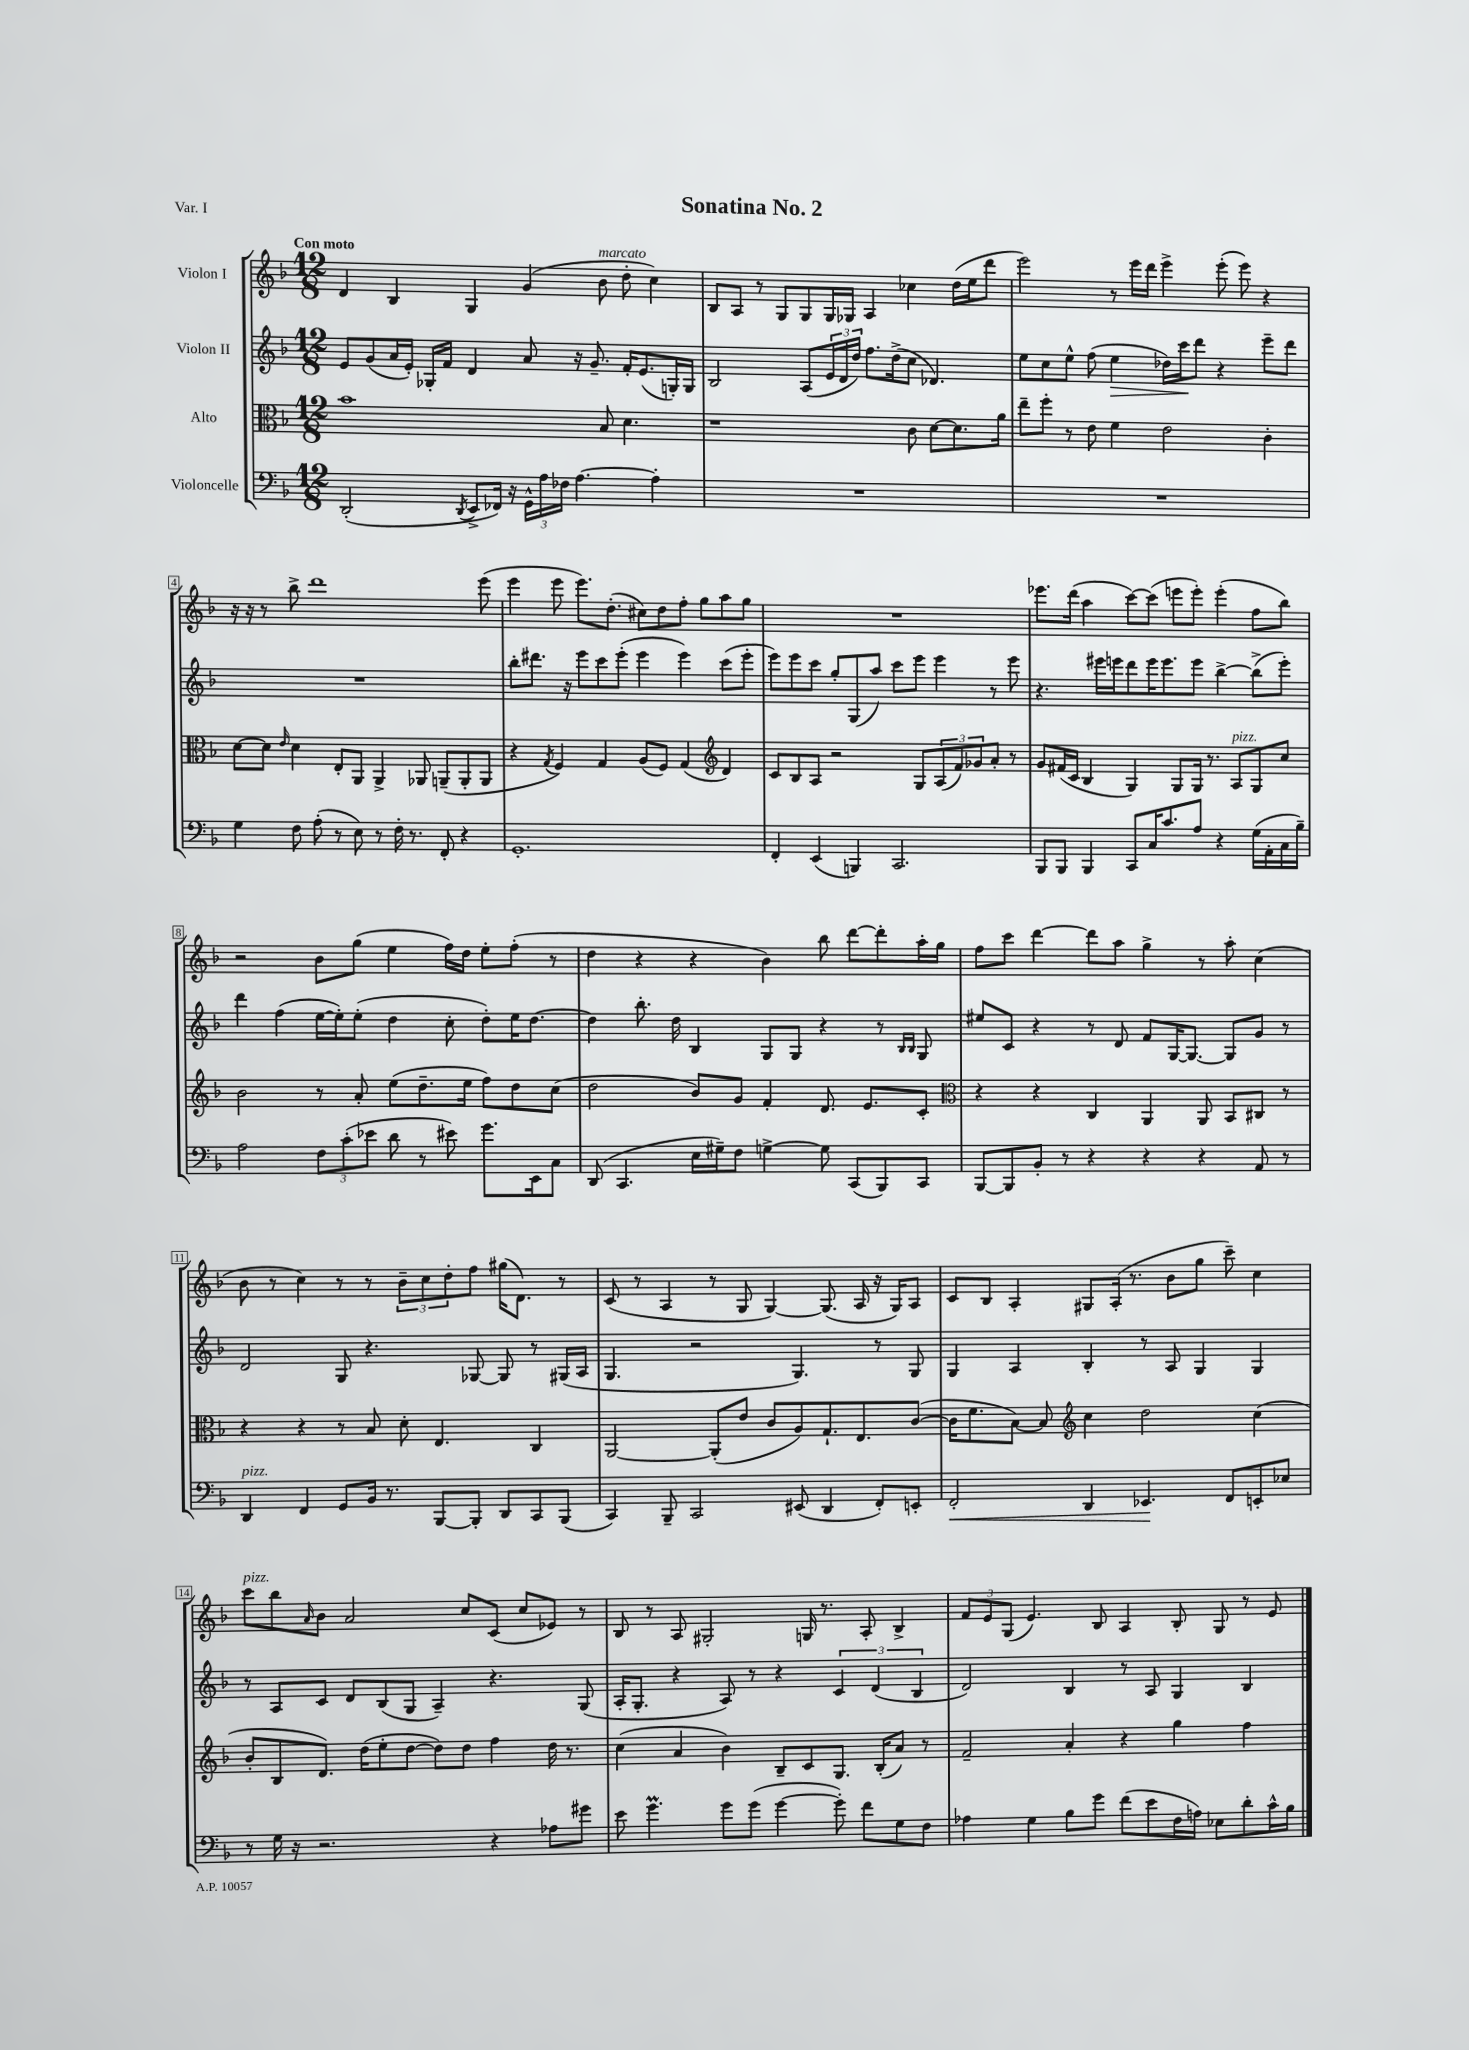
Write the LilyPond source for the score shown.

\header { title = "Sonatina No. 2" piece = "Var. I" }
<<
\new StaffGroup <<
\new Staff = "s0" \with { instrumentName = "Violon I" } {
    \clef treble \key f \major \numericTimeSignature \time 12/8 \tempo "Con moto"
    d'4 bes4 g4 g'4( bes'8^\markup { \italic "marcato" } d''8-. c''4) |
    bes8 a8 r8 g8 g8 g16 ges16 a4 ces''4 d''16( e''16 d'''8 |
    e'''2) r8 e'''16 d'''16 e'''4-> e'''8-.( e'''8) r4 |
    r16 r16 r8 bes''8-> d'''1 e'''8( |
    e'''4 e'''8 e'''8.) d''8.-.( cis''8) d''8 f''8-. g''8 a''8 g''8 |
    R1. |
    ees'''8. d'''16( a''4 c'''8~) c'''8( e'''8 e'''8-.) e'''4-.( f''8 bes''8) |
    r2 bes'8 g''8( e''4 f''16) d''16 e''8-. f''8-.( r8 |
    d''4 r4 r4 bes'4) bes''8 d'''8~ d'''8-. a''16-. g''16 |
    f''8 c'''8 d'''4~ d'''8 a''8 g''4-> r8 a''8-. c''4( |
    bes'8 r8 c''4) r8 r8 \tuplet 3/2 { bes'8-- c''8 d''8-. } f''8 gis''16( d'8.) r8 |
    c'8( r8 a4 r8 g8 g4~) g8.( a16 r16 g16) a8 |
    c'8 bes8 a4-. gis8 a16-.( r8. bes'8 g''8 c'''8--) c''4 |
    c'''8^\markup { \italic "pizz." } bes''8 \grace { a'16 } bes'8 a'2 c''8 c'8( c''8 ees'8) r8 |
    bes8 r8 a8 gis2-. g16 r8. a8-. bes4-> |
    \tuplet 3/2 { f'8 e'8 g8( } e'4.) bes8 a4 bes8-. g8 r8 e'8 \bar "|." |
}
\new Staff = "s1" \with { instrumentName = "Violon II" } {
    \clef treble \key f \major \numericTimeSignature \time 12/8
    e'8 g'8( a'16 e'16-.) ges16-. f'16 d'4 a'8 r16 g'8.-- f'16-. e'8.( g16-.) g16 |
    bes2 a8( \tuplet 3/2 { e'16 d'16 d''16) } f''8. d''16->( c''8 des'4.) |
    e''8 c''8 e''8-^ f''8( e''4\> des''16) c'''16\! d'''8 r4 e'''8-- d'''8 |
    R1. |
    bes''8-. dis'''8. r16 e'''8 c'''8 e'''8-.( e'''4 e'''4) c'''8( e'''8-. |
    e'''8) e'''8 c'''8 g''8-. g8( a''8) c'''8 e'''8 e'''4 r8 e'''8 |
    r4. eis'''16 e'''16 d'''8 e'''16 e'''8. e'''8 bes''4~-> bes''8->( e'''8-.) |
    d'''4 f''4( e''16~ e''16-.) e''8-.( d''4 c''8-. d''8-.) e''16 d''8.~ |
    d''4 bes''8.-. d''16 bes4 g8 g8 r4 r8 \grace { bes16 bes16 } g8 |
    eis''8 c'8 r4 r8 d'8 f'8 g16~ g8.~ g8 g'8 r8 |
    d'2 g8 r4. ges8~ ges8 r8 gis16( a16 |
    g4. r2 g4.) r8 g8 |
    g4 a4 bes4-. r8 a8 g4 g4 |
    r8 a8 c'8 d'8 bes8( g8 a4--) r4. g8( |
    a16-. g8.-. r4 a8) r8 r4 \tuplet 3/2 { c'4 d'4( bes4 } |
    d'2) bes4 r8 a8 g4 bes4 \bar "|." |
}
\new Staff = "s2" \with { instrumentName = "Alto" } {
    \clef alto \key f \major \numericTimeSignature \time 12/8
    bes'1 bes8 d'4. |
    r1 c'8 d'8~ d'8. a'16 |
    e''8-- f''8-. r8 e'8 f'4 e'2 c'4-. |
    d'8~ d'8 \grace { e'16 } d'4 e8-. a,8 a,4-> aes,8 a,8--( a,8-. a,8 |
    r4 \acciaccatura { g8 } f4) g4 a8( f8) g4( \clef treble d'4) |
    c'8 bes8 a8 r2 g8 \tuplet 3/2 { a8( f'8) ges'8 } a'8-. r8 |
    g'8 fis'16( c'16 bes4 g4) g8 g16 r8. a8^\markup { \italic "pizz." } g8 c''8 |
    bes'2 r8 a'8-. e''8( d''8.-- e''16 f''8) d''8 c''8( |
    d''2 bes'8) g'8 f'4-. d'8. e'8. c'8-. |
    \clef alto r4 r4 c4 a,4 a,8 bes,8 cis8 r8 |
    r4 r4 r8 bes8 d'8-. e4. c4 |
    a,2~ a,8-.( e'8 c'8 a8) g8.-! e8. c'8~( |
    c'16 f'8. bes8~) bes8 \clef treble c''4 d''2 c''4( |
    bes'8-. bes8 d'8.) d''16( e''8-. d''8~ d''8) d''8 f''4 d''16 r8. |
    c''4( a'4 bes'4) bes8-- c'8 g8. bes16-.( a'8) r8 |
    f'2-- a'4-. r4 g''4 f''4 \bar "|." |
}
\new Staff = "s3" \with { instrumentName = "Violoncelle" } {
    \clef bass \key f \major \numericTimeSignature \time 12/8
    d,2-.( \acciaccatura { d,8 } e,8-> fes,16) r16 \tuplet 3/2 { g,16-^ a16 fes16 } a4.~ a4-. |
    R1. |
    R1. |
    g4 f8 a8-.( r8 e8) r8 f16-. r8. f,8-. r4 |
    g,1.-. |
    f,4-. e,4( b,,4) c,2. |
    bes,,8 bes,,8 bes,,4 c,8 c16 c'8. a8 r4 g16( a,16-. c16 bes16--) |
    a2 \tuplet 3/2 { f8 c'8-.( ees'8 } d'8 r8 eis'8) g'8. e,16 c8 |
    d,8( c,4. e16 gis16--) f8 g4~-> g8 c,8( bes,,8) c,8 |
    bes,,8~ bes,,8 bes,8-. r8 r4 r4 r4 a,8 r8 |
    d,4^\markup { \italic "pizz." } f,4 g,8 bes,16 r8. bes,,8~ bes,,8-. d,8 c,8 bes,,8( |
    c,4) bes,,8-- c,2 eis,8( d,4 f,8-.) e,8-. |
    f,2-.\< d,4 ees,4.\! f,8 e,8-. ees8 |
    r8 g16 r16 r2. r4 aes8 gis'8 |
    e'8 g'4.\prall g'8 g'8( g'4~ g'8-.) f'8 g8 f8 |
    aes4 g4 bes8 g'8 f'8( e'8 f16 a16) ees8 d'8-. c'16-^ bes16 \bar "|." |
}
>>
>>
\layout { \context { \Score \override BarNumber.stencil = #(make-stencil-boxer 0.1 0.3 ly:text-interface::print) } }
